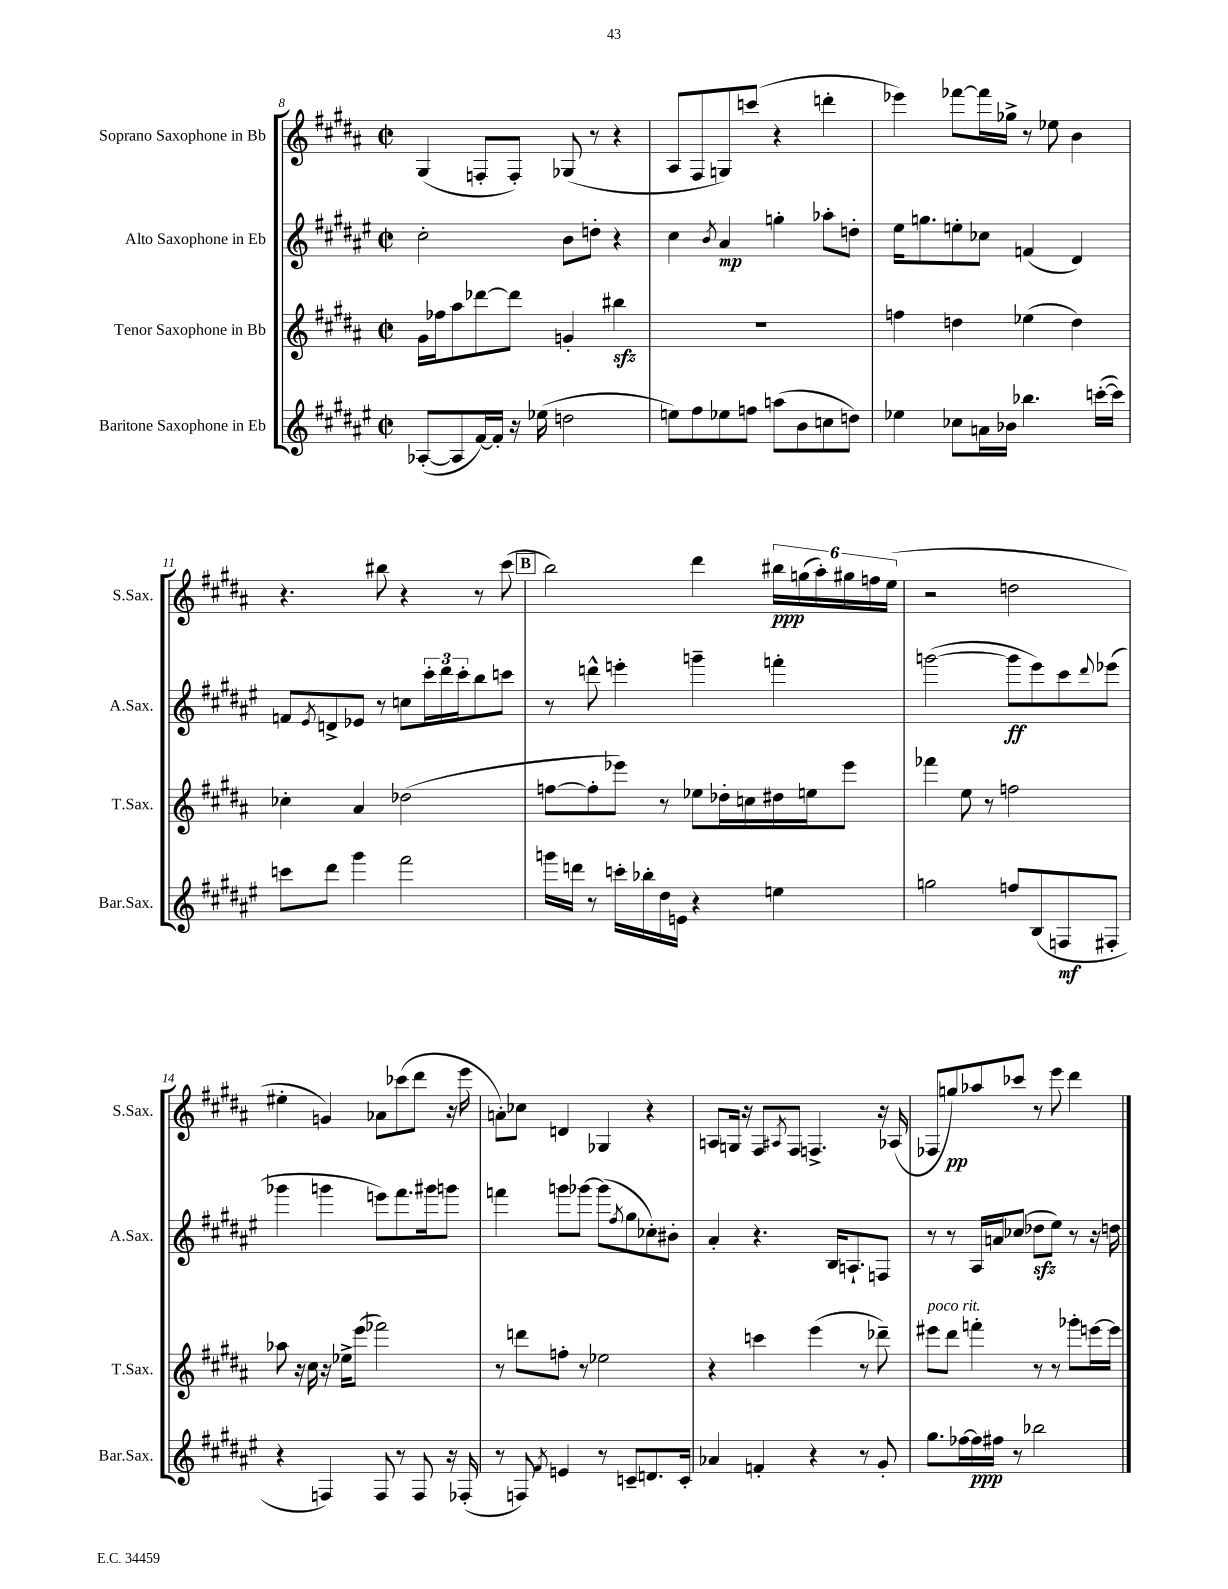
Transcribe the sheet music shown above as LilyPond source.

<<
\new StaffGroup <<
\new Staff = "s0" \with { instrumentName = "Soprano Saxophone in Bb" shortInstrumentName = "S.Sax." } {
    \clef treble \key b \major \defaultTimeSignature \time 2/2
    gis4( f8-. f8-.) ges8( r8 r4 |
    ais8 fis8 g8) c'''8( r4 d'''4-. |
    ees'''4) fes'''8~ fes'''16 ges''16-> r8 ees''8 b'4 |
    r4. bis''8 r4 r8 cis'''8( |
    \mark \markup { \box "B" } b''2) dis'''4 \tuplet 6/4 { bis''16\ppp g''16( ais''16-.) gis''16 f''16 e''16( } |
    r2 d''2 |
    eis''4-. g'4) aes'8 ces'''8( dis'''8 r16 e'''16 |
    a'8-.) ces''8 d'4 ges4 r4 |
    a8 g16 r16 fis8 \acciaccatura { ais8 } fis8 f4.-> r16 aes16( |
    fes8 g''8\pp) aes''8 ces'''8 r8 e'''8 dis'''4 \bar "|." |
}
\new Staff = "s1" \with { instrumentName = "Alto Saxophone in Eb" shortInstrumentName = "A.Sax." } {
    \clef treble \key fis \major \defaultTimeSignature \time 2/2
    cis''2-. b'8 d''8-. r4 |
    cis''4 \acciaccatura { b'8 } ais'4\mp g''4-. aes''8-. d''8-. |
    eis''16 g''8. e''8-. ces''8 f'4( dis'4) |
    f'8 \acciaccatura { eis'8 } d'8-> ees'8 r8 c''8 \tuplet 3/2 { cis'''16-. dis'''16 cis'''16-. } b''8 c'''8 |
    \mark \markup { \box "B" } r8 d'''8-^ e'''4-. g'''4-- f'''4-. |
    g'''2~( g'''8\ff eis'''8) cis'''8 \appoggiatura { dis'''8 } ees'''8( |
    ges'''4 g'''4 e'''8) fis'''8. gis'''16 g'''8 |
    f'''4 g'''8 ges'''8~ ges'''8( \acciaccatura { fis''8 } gis''8 ces''8-.) bis'8-. |
    ais'4-. r4. b16 a8.-! f8 |
    r8 r8 ais16 a'16 ces''8( des''8\sfz eis''8) r8 r16 d''16 \bar "|." |
}
\new Staff = "s2" \with { instrumentName = "Tenor Saxophone in Bb" shortInstrumentName = "T.Sax." } {
    \clef treble \key b \major \defaultTimeSignature \time 2/2
    gis'16 fes''16 ais''8 des'''8~ des'''8 g'4-. bis''4\sfz |
    R1 |
    f''4 d''4 ees''4( d''4) |
    ces''4-. ais'4 des''2( |
    \mark \markup { \box "B" } f''8~ f''8-. ees'''8) r8 ees''8 des''16-. c''16 dis''16 e''16 ees'''8 |
    fes'''4 e''8 r8 f''2 |
    aes''8 r16 cis''16 r16 ees''16-> e'''8( fes'''2) |
    r8 d'''8 f''8-. r8 ees''2 |
    r4 c'''4 e'''4( r8 des'''8--) |
    eis'''8^\markup { \italic "poco rit." } dis'''8 f'''4-. r8 r8 ges'''8-. e'''16~ e'''16 \bar "|." |
}
\new Staff = "s3" \with { instrumentName = "Baritone Saxophone in Eb" shortInstrumentName = "Bar.Sax." } {
    \clef treble \key fis \major \defaultTimeSignature \time 2/2
    aes8~-.( aes8 fis'16~) fis'16-. r16 ees''16( d''2 |
    e''8) fis''8 ees''8 f''8 a''8( b'8 c''8 d''8) |
    ees''4 ces''8 a'16 bes'16 bes''4. c'''16~-.( c'''16) |
    c'''8 dis'''8 gis'''4 fis'''2 |
    \mark \markup { \box "B" } g'''16 d'''16 r8 c'''16-. bes''16-. dis''16 e'16 r4 e''4 |
    g''2 f''8 b8( f8\mf fis8-. |
    r4 f4) f8 r8 f8 r16 fes16-.( |
    r8 f8) \acciaccatura { fis'8 } e'4 r8 c'8-- d'8. c'16-. |
    aes'4 f'4-. r4 r8 gis'8-. |
    gis''8. fes''16~ fes''16\ppp fis''16 r8 bes''2 \bar "|." |
}
>>
>>
\layout { \context { \Score currentBarNumber = #8 } }
